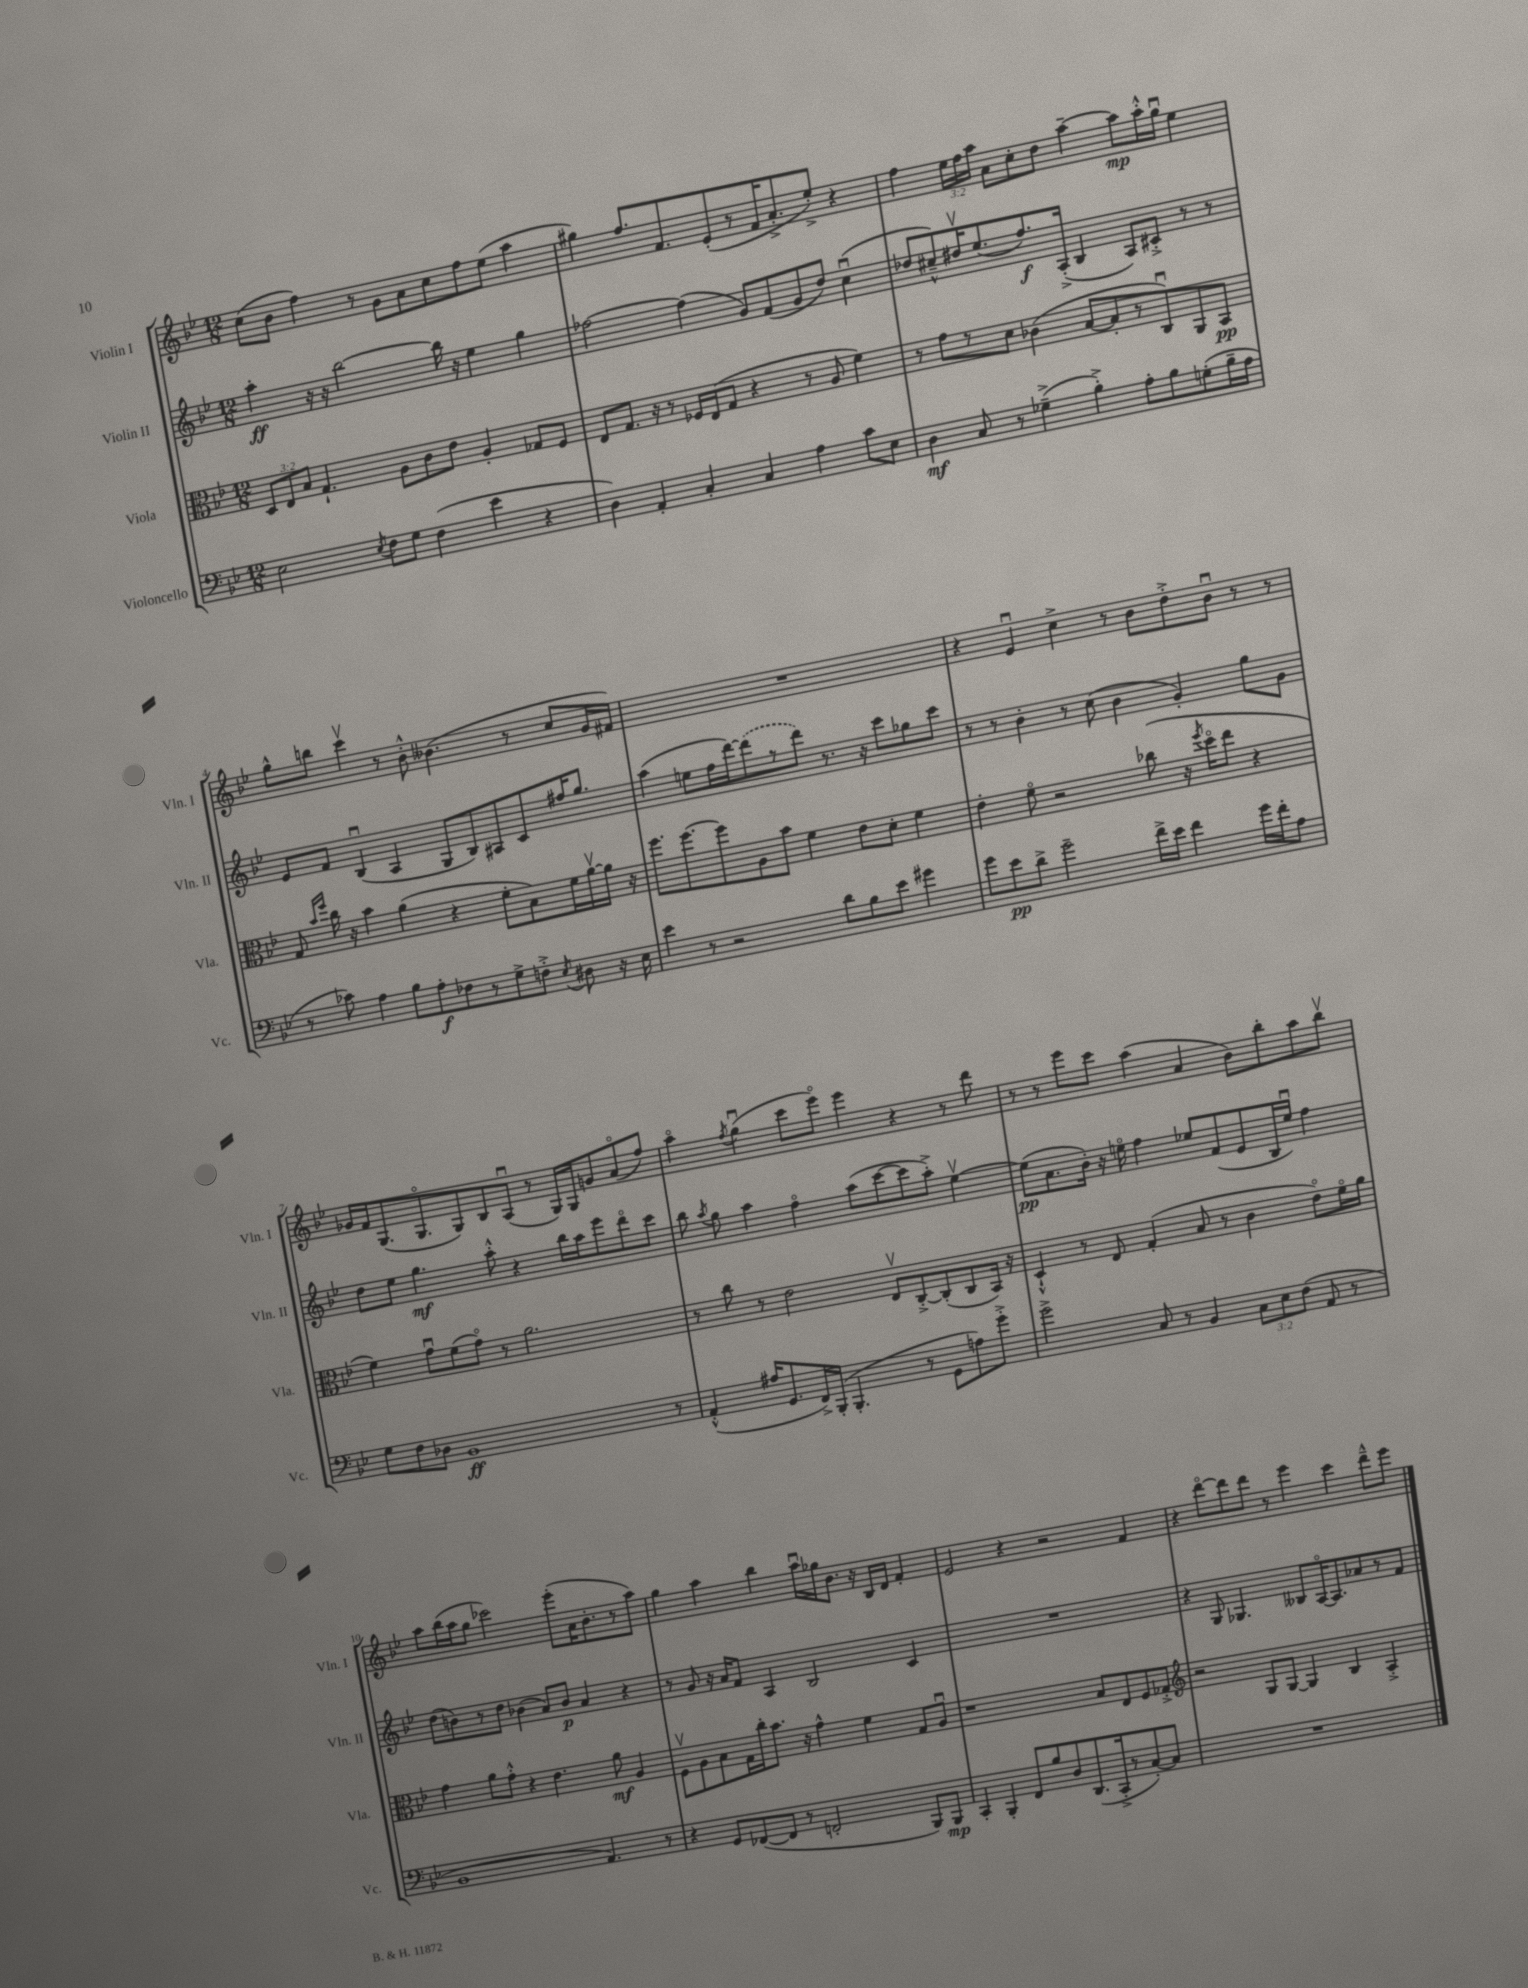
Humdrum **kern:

**kern	**dynam	**kern	**dynam	**kern	**dynam	**kern	**dynam
*part4	*part4	*part3	*part3	*part2	*part2	*part1	*part1
*staff4	*staff4	*staff3	*staff3	*staff2	*staff2	*staff1	*staff1
*I"Violoncello	*	*I"Viola	*	*I"Violin II	*	*I"Violin I	*
*I'Vc.	*	*I'Vla.	*	*I'Vln. II	*	*I'Vln. I	*
*clefF4	*	*clefC3	*	*clefG2	*	*clefG2	*
*k[b-e-]	*	*k[b-e-]	*	*k[b-e-]	*	*k[b-e-]	*
*M12/8	*	*M12/8	*	*M12/8	*	*M12/8	*
=1	=1	=1	=1	=1	=1	=1	=1
2E-\	.	12D/L	.	4aa'\	ff	(8cc\L	.
.	.	12E-/	.	.	.	.	.
.	.	.	.	.	.	8b-\J	.
.	.	12B-/J	.	.	.	.	.
.	.	4.G`/	.	16r	.	4ff\)	.
.	.	.	.	16r	.	.	.
.	.	.	.	[2bb-\	.	.	.
8qE-/	.	.	.	.	.	.	.
8F\L	.	.	.	.	.	8r	.
8G\J	.	8A\L	.	.	.	8g\L	.
(4F\	.	8c\	.	.	.	8a\	.
.	.	8e-\J	.	16bb-\]	.	8cc\	.
.	.	.	.	16r	.	.	.
4e-\	.	4A'/	.	4ee-\	.	8ff\	.
.	.	.	.	.	.	(8ee-\J	.
4r	.	8G-X/L	.	4gg\	.	4aa\	.
.	.	8F/J	.	.	.	.	.
=2	=2	=2	=2	=2	=2	=2	=2
4D\)	.	8E-/L	.	[2ff-X\	.	4gg#X\)	.
.	.	8.G/J	.	.	.	.	.
4AA'/	.	.	.	.	.	8.ff/L	.
.	.	16r	.	.	.	.	.
.	.	8r	.	.	.	.	.
.	.	.	.	.	.	8.f/	.
4C'/	.	16F-X/LL	.	(4ff-\]	.	.	.
.	.	(16E-/J	.	.	.	.	.
.	.	8G/J	.	.	.	(8e-'/	.
4C/	.	4r	.	8g/L)	.	8r	.
.	.	.	.	(8f/	.	16f/K	.
.	.	.	.	.	.	8.a'^/	.
4A\	.	8r	.	8g/	.	.	.
.	.	8A/	.	8dd/J)	.	8ee-'^/J)	.
8c\L	.	4f\)	.	(4ccu\	.	4r	.
8E-\J	.	.	.	.	.	.	.
=3	=3	=3	=3	=3	=3	=3	=3
4D\	mf	8r	.	8dd-X/L	.	4ff\	.
.	.	8g\L	.	8cc#X~^^/)	.	.	.
8C/	.	8r	.	16dd#Xv/K	.	24ee-\LL	.
.	.	.	.	.	.	24ff\	.
.	.	.	.	(8.ee-/	.	.	.
.	.	.	.	.	.	24aa\JJ	.
8r	.	8d\J	.	.	.	8a\L	.
(4G-X~^\	.	(4c-X\	.	8.ff/)	f	8cc'\	.
.	.	.	.	.	.	8dd\J	.
.	.	.	.	(16A'^/Jk	.	.	.
4B-'^\)	.	[8B-/L	.	4B-/	.	[4aa~\	.
.	.	8B-'/]	.	.	.	.	.
8A'\L	.	8r	.	8A/L)	.	8aa\L]	mp
8B-\	.	8Cu/)	.	8c#X'^/J	.	16aa'^^\L	.
.	.	.	.	.	.	16ggu\JJ	.
(8Gn'\	.	8AA/	.	8r	.	4ee-\	.
16B-~\L	.	8BB-/J	pp	8r	.	.	.
16A\JJ	.	.	.	.	.	.	.
!!LO:LB:g=z
=4	=4	=4	=4	=4	=4	=4	=4
8r	.	8G/	.	8e-/L	.	8gg^^\L	.
.	.	16qqb-/LL	.	.	.	.	.
.	.	16qqff/JJ	.	.	.	.	.
8c-X\)	.	16cc\	.	8f/J	.	8bbn\J	.
.	.	16r	.	.	.	.	.
4A\	.	4b-\	.	(4B-u/	.	4cccv\	.
8B-\L	.	(4a\	.	4A/	.	8r	.
8A'\	f	.	.	.	.	8b-'^^\	.
8F-X\	.	4r	.	8G/L	.	(4.b--X\	.
8r	.	.	.	8B-/)	.	.	.
8G^\	.	8f'\L	.	8A#X/	.	.	.
8Fn'^\J	.	8B-\)	.	8c/	.	8r	.
8qE-/	.	.	.	.	.	.	.
8D#X\	.	16f\L	.	16ff#X/K	.	8cc/L	.
.	.	[16av\	.	8.gg/J	.	.	.
16r	.	16a\JJ]	.	.	.	16g/L	.
16E-\	.	16r	.	.	.	16f#X/JJ)	.
=5	=5	=5	=5	=5	=5	=5	=5
4e-\	.	8.ff\L	.	(4aa\	.	1.r	.
.	.	[8.ff\	.	.	.	.	.
8r	.	.	.	8een\L	.	.	.
2r	.	8ff\]	.	16ff\L	.	.	.
.	.	.	.	[16ddd\J)	.	.	.
.	.	8A\	.	(8ddd\]	.	.	.
.	.	8b-\J	.	8r	.	.	.
.	.	4f\	.	8ddd\J)	.	.	.
8d\L	.	.	.	8.r	.	.	.
8B-\	.	8e-\L	.	.	.	.	.
.	.	.	.	16r	.	.	.
8e-\J	.	8d'\J	.	8ccc\L	.	.	.
4g#X\	.	4f\	.	8gg-X\	.	.	.
.	.	.	.	8ccc\J	.	.	.
=6	=6	=6	=6	=6	=6	=6	=6
8g\L	.	4e-'\	.	8r	.	4r	.
8e-\	pp	.	.	8r	.	.	.
8d^\J	.	8f\	.	4b-'\	.	4e-u/	.
2g~\	.	2r	.	.	.	.	.
.	.	.	.	8r	.	4cc^\	.
.	.	.	.	(8cc\	.	.	.
.	.	.	.	4b-\	.	8r	.
16f^\LL	.	(8cc-X\	.	.	.	8b-\L	.
16e-\JJ	.	.	.	.	.	.	.
4f\	.	16r	.	4g'/)	.	8dd'^\	.
.	.	8qff/	.	.	.	.	.
.	.	16dd\KL	.	.	.	.	.
.	.	8ee-\J	.	.	.	8b-u\J	.
16g\LL	.	4r	.	8gg\L	.	8r	.
16f'\J	.	.	.	.	.	.	.
8A\J	.	.	.	8g\J	.	8r	.
!!LO:LB:g=z
=7	=7	=7	=7	=7	=7	=7	=7
8G\L	.	4f\)	.	8dd\L	.	16g-X/LL	.
.	.	.	.	.	.	16f/J	.
8F\	.	.	.	8ee-\J	.	(8.G/	.
8D-X\J	.	8gu\L	.	4.gg\	mf	.	.
.	.	.	.	.	.	8.G/	.
1BB-	ff	(8f\	.	.	.	.	.
.	.	8g\J)	.	.	.	8G/)	.
.	.	8r	.	8aa'^^\	.	8B-/	.
.	.	2.a\	.	4r	.	(8Au/J	.
.	.	.	.	.	.	8r	.
.	.	.	.	16bb-\LL	.	16G/LL)	.
.	.	.	.	16aa\J	.	16G/J	.
.	.	.	.	8eee-\	.	8gn/	.
.	.	.	.	8ddd\	.	(8a/	.
8r	.	.	.	8ccc\J	.	8ff/J)	.
=8	=8	=8	=8	=8	=8	=8	=8
(4AA'^^/	.	8r	.	8bb-\	.	4aa\	.
.	.	.	.	8qaa/	.	.	.
.	.	8cc\	.	8gg\	.	.	.
.	.	.	.	.	.	8qff/	.
16A#X/KL	.	8r	.	4aa\	.	(4ggu\	.
8.GG/	.	.	.	.	.	.	.
.	.	2e-\	.	.	.	.	.
16FF^/L)	.	.	.	4ff\	.	8ccc\L	.
(16BBB-'/JJ	.	.	.	.	.	.	.
4.BBB-'/	.	.	.	.	.	8eee-\J)	.
.	.	.	.	(8aa\L	.	4eee-\	.
.	.	8E-v/L	.	[8ccc\	.	.	.
8r	.	[8C'^/	.	8ccc\]	.	4r	.
8GG\L	.	(8C'/]	.	8aa'^\J)	.	.	.
8An\)	.	8C/	.	[4ee-v\	.	8r	.
8g'^\J	.	16BB-/Jk)	.	.	.	8ddd\	.
.	.	16r	.	.	.	.	.
=9	=9	=9	=9	=9	=9	=9	=9
2g^\	.	4D`^^/	.	(8ee-\L]	pp	8r	.
.	.	.	.	8.a\	.	8r	.
.	.	8r	.	.	.	8eee-\L	.
.	.	.	.	16b-'\Jk)	.	.	.
.	.	8E-/	.	16r	.	8ccc\J	.
.	.	.	.	16een\	.	.	.
8C/	.	(4G'/	.	4ff\	.	(4aa\	.
8r	.	.	.	.	.	.	.
4BB-/	.	8B-/	.	8ee-X/L	.	4a/	.
.	.	8r	.	(8f/	.	.	.
12C\L	.	4c\	.	8e-/	.	8b-\L)	.
12E-\	.	.	.	.	.	.	.
.	.	.	.	16B-/L	.	8bb-'\	.
(12F\J	.	.	.	.	.	.	.
.	.	.	.	16ee-u/JJ)	.	.	.
8AA/	.	8e-\L)	.	4ff\	.	8aa\	.
8r	.	16f\L	.	.	.	8bb-v\J	.
.	.	16a\JJ	.	.	.	.	.
!!LO:LB:g=z
=10	=10	=10	=10	=10	=10	=10	=10
1BB-	.	4g\	.	(8dd\L	.	8aa\L	.
.	.	.	.	8bn\)	.	(16bb-\L	.
.	.	.	.	.	.	16aa\J	.
.	.	8a\L	.	8r	.	8gg\J	.
.	.	8g'^^\J	.	8dd\J	.	2ccc-X\)	.
.	.	4r	.	(4b-X\	.	.	.
.	.	4.e-\	.	8a/L)	.	.	.
.	.	.	.	8b-/J	p	(8eee-'\L	.
4.AA/)	.	.	.	4a/	.	16a\K	.
.	.	.	.	.	.	8.b-'\	.
.	.	8a\	mf	.	.	.	.
.	.	4A/	.	4r	.	8r	.
8r	.	.	.	.	.	8aa\J)	.
=11	=11	=11	=11	=11	=11	=11	=11
4r	.	8Fv\L	.	8r	.	4gg\	.
.	.	8A\	.	8g/	.	.	.
8GG/L	.	8B-\	.	16r	.	4aa\	.
.	.	.	.	16a/KL	.	.	.
([8FF-X/	.	16G\L	.	8f/J	.	.	.
.	.	16cc'\J	.	.	.	.	.
8FF-/J]	.	8.b-\J	.	4A/	.	4bb-\	.
8r	.	.	.	.	.	.	.
.	.	16r	.	.	.	.	.
2FFn'/	.	4g^^\	.	2B-/	.	16aau\LL	.
.	.	.	.	.	.	16gg-X\J	.
.	.	.	.	.	.	8.b-\J	.
.	.	4f\	.	.	.	.	.
.	.	.	.	.	.	16r	.
.	.	.	.	.	.	16B-/LL	.
.	.	.	.	.	.	16d/JJ	.
8BBB-/L)	.	8G/L	.	4c/	.	4f'/	.
8BBB-/J	mp	8Au/J	.	.	.	.	.
=12	=12	=12	=12	=12	=12	=12	=12
4CC'/	.	1r	.	1.r	.	2e-/	.
4BBB-'/	.	.	.	.	.	.	.
8FF/L	.	.	.	.	.	4r	.
8B-/	.	.	.	.	.	.	.
8D/	.	.	.	.	.	2r	.
(8.DD/	.	.	.	.	.	.	.
.	.	8B-/L	.	.	.	.	.
16CC'^/k	.	.	.	.	.	.	.
8r	.	8E-/	.	.	.	.	.
[8C'/)	.	8F/	.	.	.	4f/	.
8C/J]	.	8G-X'^/J	.	.	.	.	.
=13	=13	=13	=13	=13	=13	=13	=13
*	*	*clefG2	*	*	*	*	*
1.r	.	2r	.	4r	.	4r	.
.	.	.	.	8G/	.	[8ddd\L	.
.	.	.	.	4.G-X/	.	8ddd\]	.
.	.	8G/L	.	.	.	8ddd\J	.
.	.	[8G/J	.	.	.	8r	.
.	.	4G/]	.	8B--X/L	.	4eee-\	.
.	.	.	.	[16A/K	.	.	.
.	.	.	.	8.A/]	.	.	.
.	.	4B-/	.	.	.	4ccc\	.
.	.	.	.	8a-X/	.	.	.
.	.	4A'^/	.	8r	.	8ddd~^^\L	.
.	.	.	.	8f/J	.	8eee-\J	.
==	==	==	==	==	==	==	==
*-	*-	*-	*-	*-	*-	*-	*-
